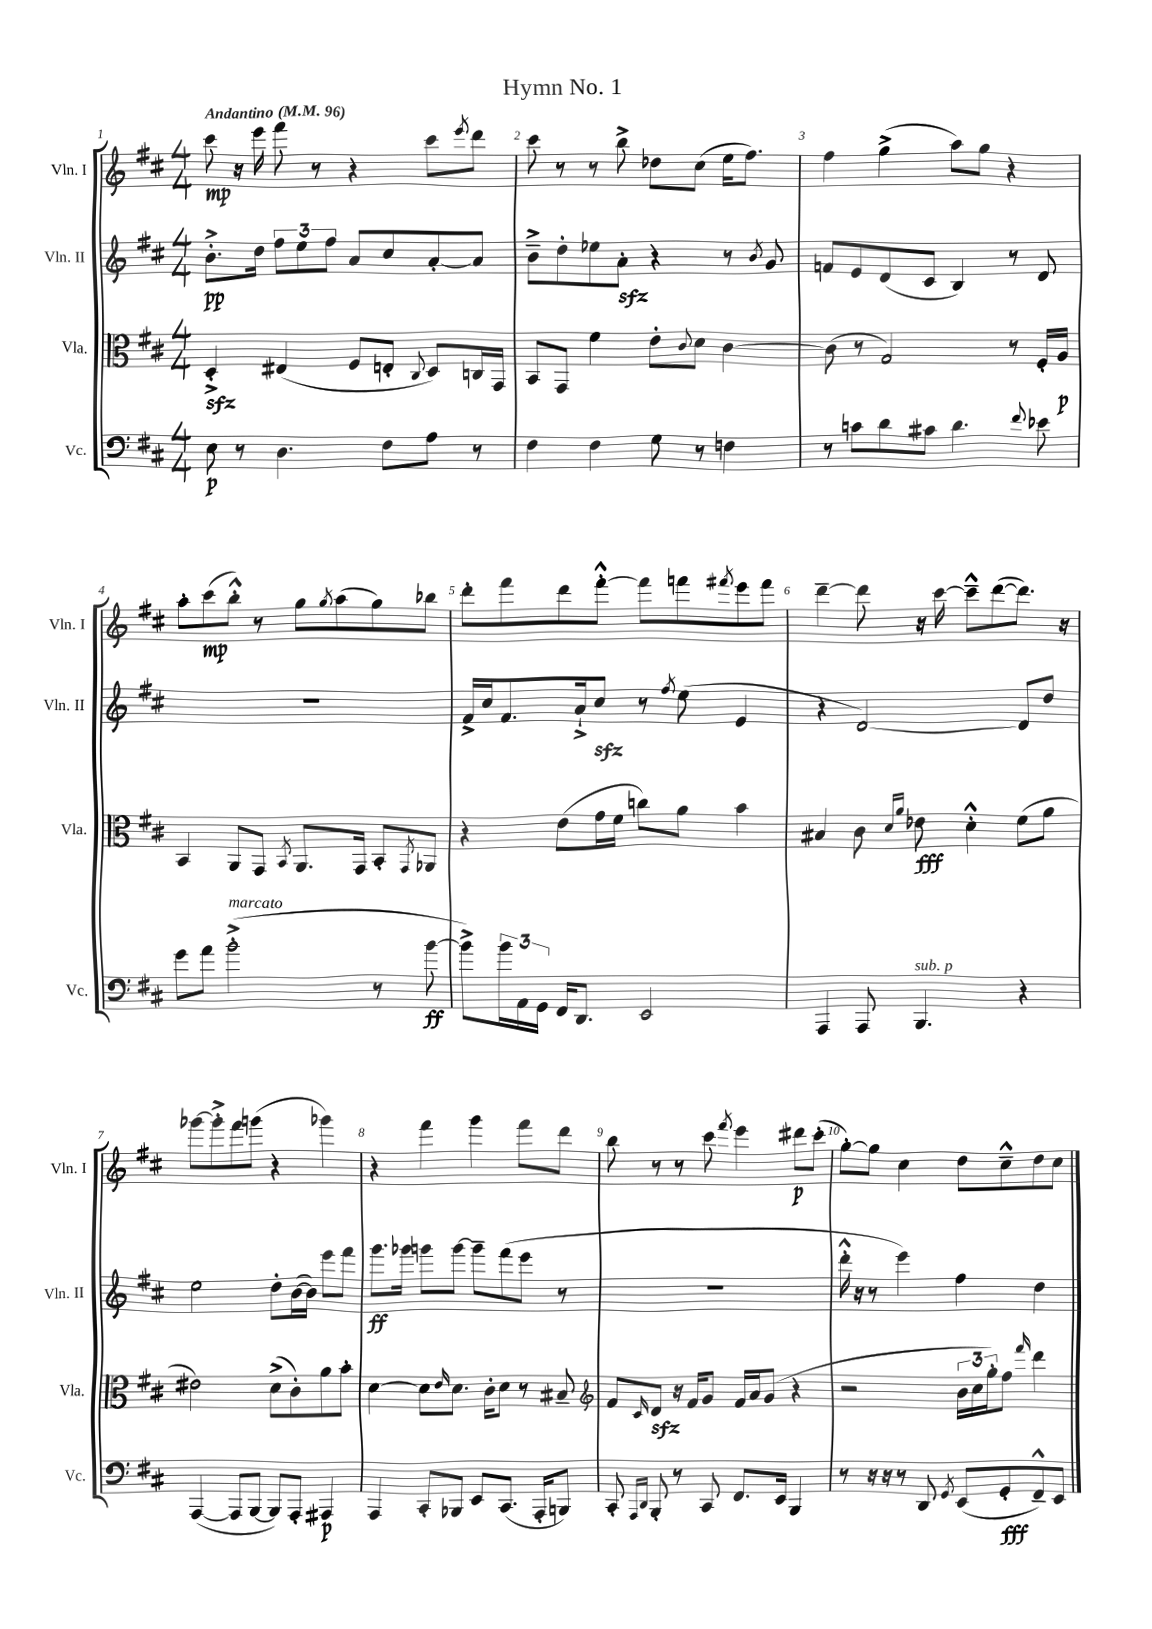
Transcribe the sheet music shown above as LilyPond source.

\header { title = "Hymn No. 1" }
<<
\new StaffGroup <<
\new Staff = "s0" \with { instrumentName = "Vln. I" shortInstrumentName = "Vln. I" } {
    \clef treble \key d \major \numericTimeSignature \time 4/4 \tempo "Andantino" 4 = 96
    cis'''8\mp r16 e'''16 fis'''8 r8 r4 cis'''8 \acciaccatura { e'''8 } d'''8 |
    cis'''8 r8 r8 b''8-> des''8 cis''8( e''16 fis''8.) |
    fis''4 g''4->( a''8) g''8 r4 |
    a''8-. cis'''8\mp( b''8-.-^) r8 g''8 \acciaccatura { g''8 } a''8( g''8) bes''8 |
    d'''8-. fis'''8 d'''8 fis'''8~-.-^ fis'''8 f'''8 \acciaccatura { fis'''8 } e'''8 fis'''8 |
    d'''4~-- d'''8 r16 cis'''16~ cis'''8---^ d'''8~( d'''8.) r16 |
    ges'''8~ ges'''8-.-> fis'''8 g'''8( r4 ges'''4) |
    r4 fis'''4 g'''4 fis'''8 d'''8 |
    b''8 r8 r8 cis'''8 \acciaccatura { fis'''8 } e'''4 dis'''8\p cis'''8-.( |
    g''8~-.) g''8 cis''4 d''8 cis''8---^ d''8 cis''8 \bar "|." |
}
\new Staff = "s1" \with { instrumentName = "Vln. II" shortInstrumentName = "Vln. II" } {
    \clef treble \key d \major \numericTimeSignature \time 4/4
    b'8.-.->\pp d''16 \tuplet 3/2 { fis''8 e''8 fis''8 } a'8 cis''8 a'8~-. a'8 |
    b'8---> d''8-. ees''8 a'8-.\sfz r4 r8 \acciaccatura { b'8 } g'8 |
    f'8 e'8 d'8( cis'8 b4) r8 d'8 |
    R1 |
    fis'16-> cis''16 fis'8. a'16-!-> cis''8\sfz r8 \acciaccatura { fis''8 } e''8( e'4 |
    r4 d'2~) d'8 d''8 |
    e''2 d''8-. b'16~( b'16) e'''8 fis'''8 |
    g'''8.\ff ges'''16 g'''8 g'''8~ g'''8-- fis'''8( e'''8 r8 |
    R1 |
    d'''16-.-^ r16 r8 e'''4) fis''4 d''4 \bar "|." |
}
\new Staff = "s2" \with { instrumentName = "Vla." shortInstrumentName = "Vla." } {
    \clef alto \key d \major \numericTimeSignature \time 4/4
    d4-.->\sfz eis4( fis8 e8-. \appoggiatura { cis8 } d8) c16 g,16 |
    b,8 g,8 fis'4 e'8-. \appoggiatura { cis'8 } d'8 cis'4~ |
    cis'8( r8 g2) r8 fis16-. a16\p |
    b,4 a,8 g,8 \acciaccatura { b,8 } a,8. g,16 b,8-. \acciaccatura { g,8 } aes,8 |
    r4 e'8( g'16 fis'16 c''8) a'8 b'4 |
    bis4 cis'8 \grace { d'16 a'16 } ees'8\fff d'4-.-^ fis'8( a'8 |
    eis'2) d'8->( cis'8-.) a'8 b'8-. |
    d'4~ d'8 \grace { e'16 } d'8. cis'16-. d'8 r8 bis8-- |
    \clef treble fis'8 \grace { cis'16 } d'8\sfz r16 fis'16 g'8 fis'16 a'16 g'8( r4 |
    r2 \tuplet 3/2 { b'16 cis''16 g''16-.) } fis''8 \grace { fis'''16 } d'''4 \bar "|." |
}
\new Staff = "s3" \with { instrumentName = "Vc." shortInstrumentName = "Vc." } {
    \clef bass \key d \major \numericTimeSignature \time 4/4
    e8\p r8 d4. fis8 a8 r8 |
    fis4 fis4 g8 r8 f4 |
    r8 c'8 d'8 cis'8 d'4. \appoggiatura { fis'8 } ees'8 |
    g'8 a'8 b'2-.->^\markup { \italic "marcato" }( r8 b'8~\ff |
    b'8->) \tuplet 3/2 { b'16 a,16 g,16 } fis,16 d,8. e,2 |
    a,,4 a,,8 b,,4.^\markup { \italic "sub. p" } r4 |
    a,,4~( a,,8 b,,8~ b,,8) a,,8-. ais,,4\p |
    a,,4 cis,8-. bes,,8 e,8 cis,8.( a,,16-. b,,8) |
    cis,8-. \grace { a,,16 d,16 } b,,8-. r8 cis,8 fis,8. e,16 b,,4 |
    r8 r16 r16 r8 d,8 \acciaccatura { g,8 } e,8( g,8-.\fff fis,8---^) e,8 \bar "|." |
}
>>
>>
\layout { \context { \Score \override BarNumber.break-visibility = ##(#f #t #t) barNumberVisibility = #all-bar-numbers-visible } }
